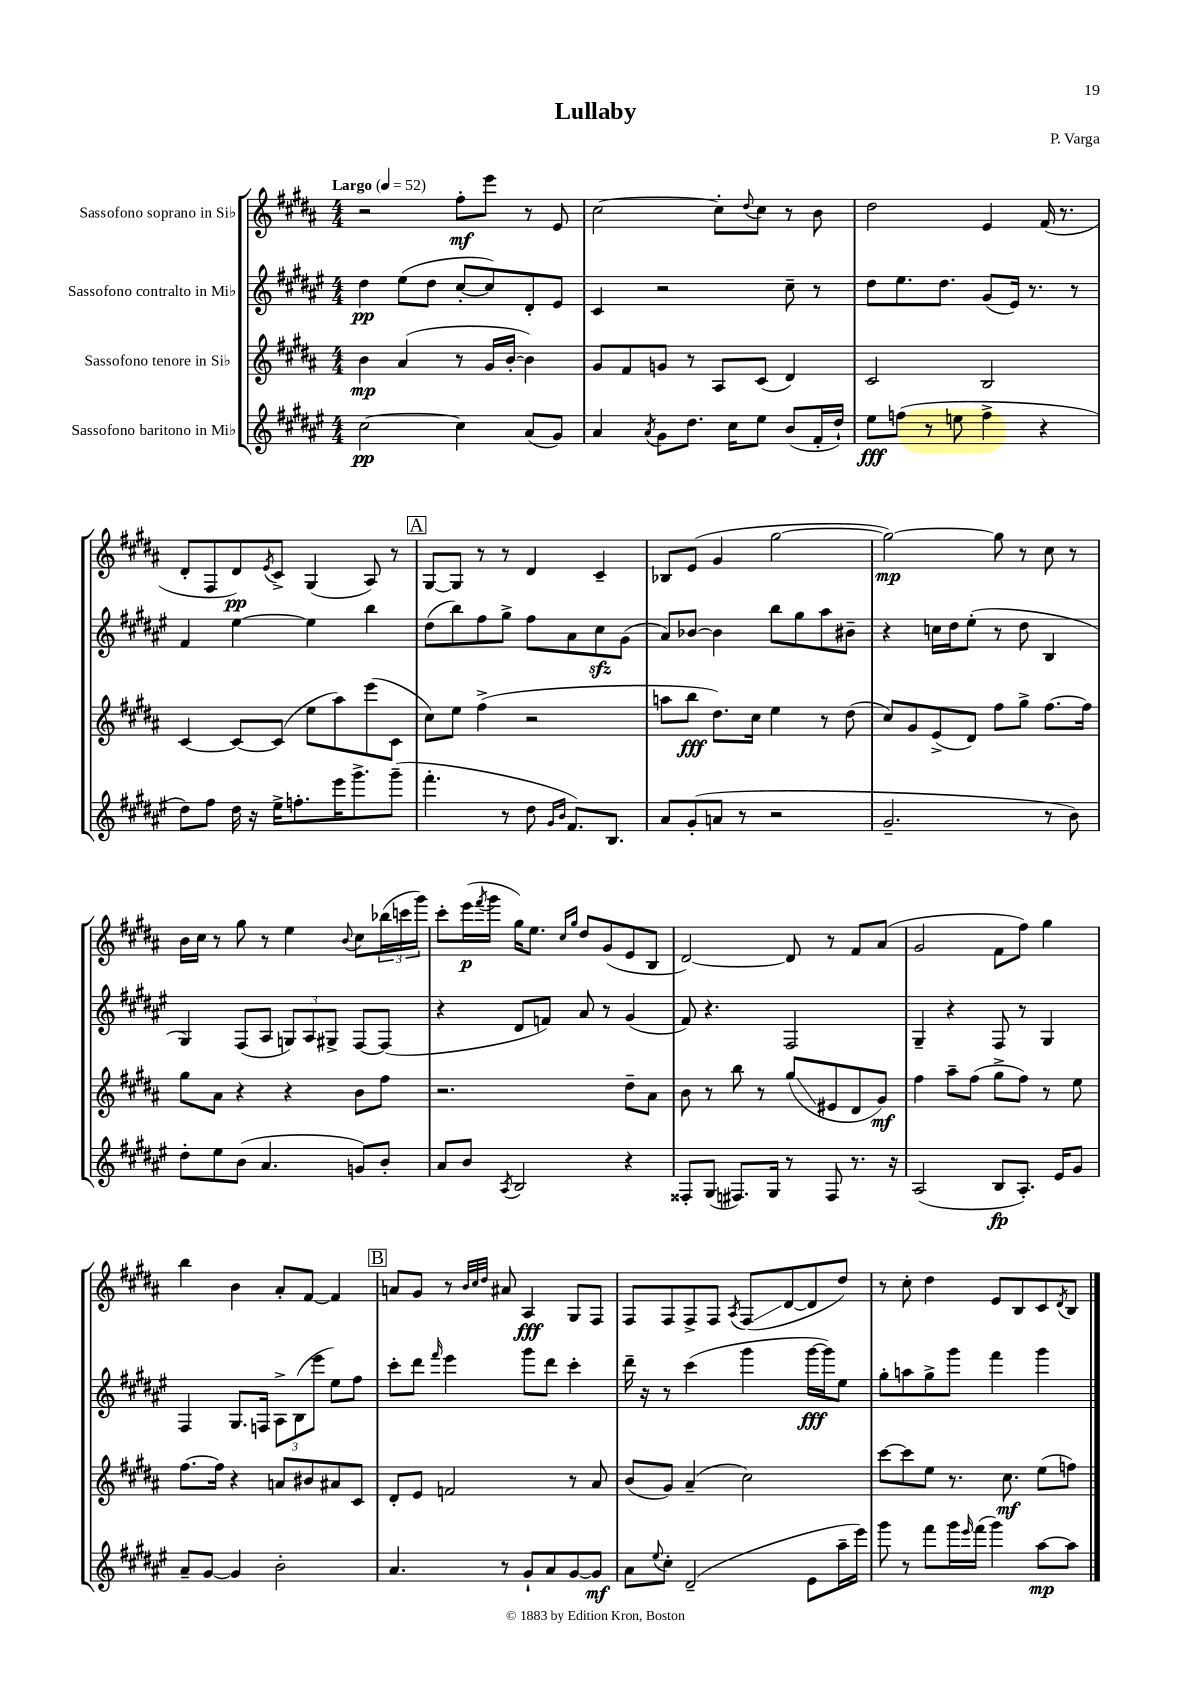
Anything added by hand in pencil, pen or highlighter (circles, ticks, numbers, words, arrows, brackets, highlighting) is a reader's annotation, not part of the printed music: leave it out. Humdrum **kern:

**kern	**kern	**kern	**kern
*staff4	*staff3	*staff2	*staff1
*clefG2	*clefG2	*clefG2	*clefG2
*k[f#c#g#d#a#e#]	*k[f#c#g#d#a#]	*k[f#c#g#d#a#e#]	*k[f#c#g#d#a#]
*M4/4	*M4/4	*M4/4	*M4/4
*MM52	*MM52	*MM52	*MM52
[2cc#\	4b\	4dd#\	2r
.	(4a#/	(8ee#\L	.
.	.	8dd#\J	.
4cc#\]	8r	[8cc#'/L	8ff#'\L
.	16g#/LL	8cc#/])	8eee\J
.	[16b'/JJ	.	.
(8a#/L	4b\])	8d#'/	8r
8g#/J)	.	8e#/J	8e/
=	=	=	=
4a#/	8g#/L	4c#/	[2cc#\
.	8f#/	.	.
8qa#/	.	.	.
8g#\L	8g/J	2r	.
8.dd#\J	8r	.	.
.	8A#/L	.	8cc#'\]L
16cc#\LK	.	.	.
.	.	.	8qqdd#/
8ee#\J	(8c#/J	.	8cc#\J
(8b/L	4d#/)	8cc#~\	8r
16f#'/L	.	8r	8b\
16dd#`/JJ)	.	.	.
=	=	=	=
8ee#\L	2c#/	8dd#\L	2dd#\
(8ff\J	.	8.ee#\	.
8r	.	.	.
.	.	8.dd#\J	.
8ee\	.	.	.
4ff^\	2B/	(8g#/L	4e/
.	.	16e#/Jk)	.
.	.	8.r	.
4r	.	.	(16f#/
.	.	.	8.r
.	.	8r	.
=	=	=	=
8dd#\L)	[4c#/	4f#/	8d#'/L
8ff#\J	.	.	8F#/
16dd#\	8c#/_L	[4ee#\	8d#/)
16r	.	.	.
.	.	.	8qe/
16ee#^\LK	(8c#/]J	.	8c#^/J
8.ff'\	.	.	.
.	8ee\L	4ee#\]	(4G#/
16eee#\K	8aa#\)	.	.
8.ggg#^\	.	.	.
.	(8eee\	4bb\	8A#/)
(8ggg#~\J	8c#\J	.	8r
=	=	=	=
4.fff#'\	8cc#\L)	(8dd#\L	[8G#/L
.	8ee\J	8bb\)	8G#/]J
.	(4ff#^\	8ff#\	8r
8r	.	8gg#^\J	8r
8dd#\	2r	8ff#\L	4d#/
16qqg#/LL	.	.	.
16qqb/JJ	.	.	.
8.f#/L)	.	8a#\	.
.	.	8cc#\	4c#~/
8.B/J	.	.	.
.	.	(8g#\J	.
=	=	=	=
8a#/L	8aa\L	8a#/L)	8B-/L
(8g#'/	8bb\J	[8b-/J	(8e/J
8a/J	8.dd#\L)	4b-\]	4g#/
8r	.	.	.
.	16cc#\Jk	.	.
2r	4ee\	8bb\L	[2gg#\
.	.	8gg#\	.
.	8r	8aa#\	.
.	(8dd#\	8b#~\J	.
=	=	=	=
2.g#~/	8cc#/L)	4r	2gg#\_)
.	8g#/	.	.
.	(8e^/	16cc\LL	.
.	.	16dd#\J	.
.	8d#/J)	(8ee#'\J	.
.	8ff#\L	8r	8gg#\]
.	8gg#^\J	8dd#\	8r
8r	[8.ff#\L	4B/	8cc#\
8b\)	.	.	8r
.	16ff#\]Jk	.	.
=	=	=	=
8dd#'\L	8gg#\L	4G#/)	16b\LL
.	.	.	16cc#\JJ
8ee#\	8a#\J	.	8r
(8b\J	4r	(8F#/L	8gg#\
4.a#/	.	8A#/J	8r
.	4r	12G/L)	4ee\
.	.	12A#/	.
.	.	12G#^/J	.
.	.	.	8qqb/
8g/L)	8b\L	[8F#/L	8cc#\L
8b'/J	8ff#\J	(8F#/]J	(24bb-\L
.	.	.	24ccc\
.	.	.	24ggg#\JJ)
=	=	=	=
8a#/L	2.r	4r	8ccc#'\L
8b/J	.	.	(16eee\L
.	.	.	8qfff#/
.	.	.	16ggg#\JJ
8qA#/	.	.	.
2B/	.	8d#/L	16gg#\LK)
.	.	.	8.ee\J
.	.	8f/J)	.
.	.	.	16qqcc#/LL
.	.	.	16qqgg#/JJ
.	.	8a#/	8dd#/L
.	.	8r	(8g#/
4r	8dd#~\L	(4g#/	8e/
.	8a#\J	.	8B/J
=	=	=	=
8F##'/L	8b\	8f#/)	[2d#/)
(8G#/J	8r	4.r	.
8.F#/L)	8bb\	.	.
.	8r	.	.
16G#/Jk	.	.	.
8r	(8gg#/L	2F#/	8d#/]
8F#/	8e#/	.	8r
8.r	8d#/	.	8f#/L
.	8g#/J)	.	(8a#/J
16r	.	.	.
=	=	=	=
(2A#/	4ff#\	4G#~/	2g#/
.	8aa#~\L	4r	.
.	(8ff#\J	.	.
8B/L	8gg#^\L	8F#/	8f#\L
8.A#'/J)	8ff#\J)	8r	8ff#\J)
.	8r	4G#/	4gg#\
16e#/LK	.	.	.
8g#/J	8ee\	.	.
=	=	=	=
8a#~/L	[8.ff#\L	4F#/	4bb\
[8g#/J	.	.	.
.	16ff#\]Jk	.	.
4g#/]	4r	8.G#/L	4b\
.	.	16F/Jk	.
2b'\	8a/L	12A#^\L	8a#'/L
.	.	(12B\	.
.	8b#/	.	[8f#/J
.	.	12eee#\J	.
.	8a#/	8ee#\L)	4f#/]
.	8c#/J	8ff#\J	.
=	=	=	=
4.a#/	8d#'/L	8ccc#'\L	8a/L
.	8e/J	8ddd#\J	8g#/J
.	.	16qqfff#/	.
.	2f/	4eee#\	8r
.	.	.	32qqb/LLL
.	.	.	32qqcc#/
.	.	.	32qqdd#/JJJ
8r	.	.	8a#/
8g#`/L	.	8ggg#\L	4A#/
8a#/	.	8ddd#\J	.
[8g#/	8r	4ccc#'\	8G#/L
8g#/]J	8a#/	.	8F#/J
=	=	=	=
8a#\L	(8b/L	16ddd#~\	8F#/L
.	.	16r	.
8qqee#/	.	.	.
8cc#'\J	8g#/J)	8r	8F#/
(2d#~/	(4a#~/	(4ccc#\	8F#^/
.	.	.	8F#/J
.	.	.	8qA#/
.	2cc#\)	4ggg#\	(8F#/L
.	.	.	[8d#/
8e#\L	.	[16ggg#\LL	8d#/]
.	.	16ggg#\]J)	.
16aa#~\L	.	8ee#\J	8dd#/J)
16eee#\JJ)	.	.	.
=	=	=	=
8ggg#\	[8ccc#\L	8gg#'\L	8r
8r	8ccc#\]	8aa\	8cc#'\
8fff#\L	8ee\J	8gg#^\	4dd#\
16ggg#\L	8.r	8ggg#\J	.
16qqeee#/	.	.	.
(16fff#\JJ	.	.	.
4ggg#\)	.	4fff#\	8e/L
.	8.cc#\	.	.
.	.	.	8B/
[8aa#\L	(8ee\L	4ggg#\	8c#/
.	.	.	8qd#/
8aa#\]J	8ff\J)	.	8B/J
==	==	==	==
*-	*-	*-	*-
